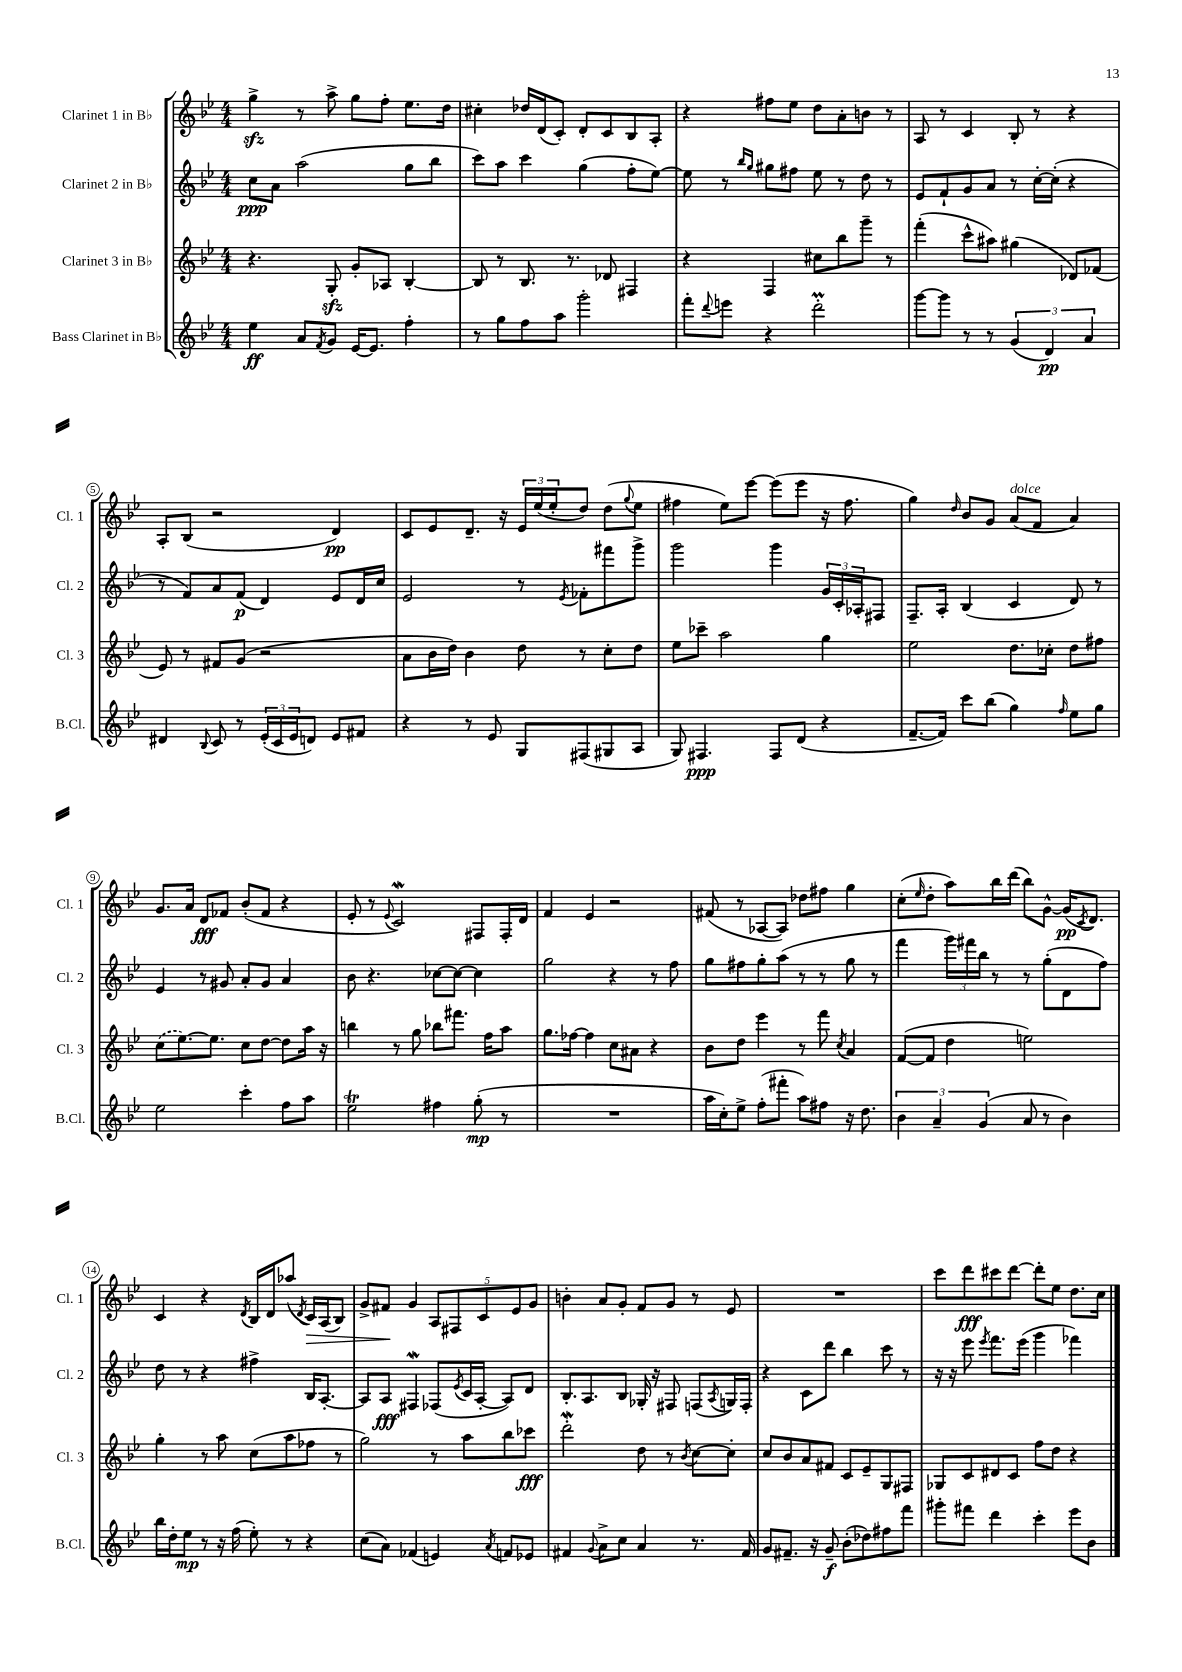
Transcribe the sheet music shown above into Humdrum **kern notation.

**kern	**dynam	**kern	**dynam	**kern	**dynam	**kern	**dynam
*part4	*part4	*part3	*part3	*part2	*part2	*part1	*part1
*staff4	*staff4	*staff3	*staff3	*staff2	*staff2	*staff1	*staff1
*I"Bass Clarinet in B♭	*	*I"Clarinet 3 in B♭	*	*I"Clarinet 2 in B♭	*	*I"Clarinet 1 in B♭	*
*I'B.Cl.	*	*I'Cl. 3	*	*I'Cl. 2	*	*I'Cl. 1	*
*clefG2	*	*clefG2	*	*clefG2	*	*clefG2	*
*k[b-e-]	*	*k[b-e-]	*	*k[b-e-]	*	*k[b-e-]	*
*M4/4	*	*M4/4	*	*M4/4	*	*M4/4	*
=1	=1	=1	=1	=1	=1	=1	=1
4ee-\	ff	4.r	.	8cc\L	ppp	4ggzz^\	.
.	.	.	.	8a\J	.	.	.
8a/L	.	.	.	(2aa\	.	8r	.
8qf/	.	.	.	.	.	.	.
8g/J	.	8Gzz'/	.	.	.	8aa^\	.
[16e-/KL	.	8g'/L	.	.	.	8gg\L	.
8.e-/J]	.	.	.	.	.	.	.
.	.	8A-X/J	.	.	.	8ff'\J	.
4ff'\	.	[4B-'/	.	8gg\L	.	8.ee-\L	.
.	.	.	.	8bb-\J	.	.	.
.	.	.	.	.	.	16dd\Jk	.
=2	=2	=2	=2	=2	=2	=2	=2
8r	.	8B-/]	.	8ccc\L)	.	4cc#X'\	.
8gg\L	.	8r	.	8aa\J	.	.	.
8ff\	.	8.B-/	.	4ccc\	.	16dd-X/LL	.
.	.	.	.	.	.	(16d/J	.
8aa\J	.	.	.	.	.	8c'/J)	.
.	.	8.r	.	.	.	.	.
2ggg'\	.	.	.	(4gg\	.	8d'/L	.
.	.	8d-X/	.	.	.	8c/	.
.	.	4F#X/	.	8ff'\L	.	8B-/	.
.	.	.	.	[8ee-\J)	.	8A'/J	.
=3	=3	=3	=3	=3	=3	=3	=3
8fff'\L	.	4r	.	8ee-\]	.	4r	.
8qqddd/	.	.	.	.	.	.	.
8eeen\J	.	.	.	8r	.	.	.
.	.	.	.	16qqbb-/LL	.	.	.
.	.	.	.	16qqgg/JJ	.	.	.
4r	.	4F/	.	8gg#X\L	.	8ff#X\L	.
.	.	.	.	8ff#X\J	.	8ee-\J	.
2dddm'\	.	8cc#X\L	.	8ee-\	.	8dd\L	.
.	.	8bb-\	.	8r	.	8a'\	.
.	.	8ggg~\J	.	8dd\	.	8bn\J	.
.	.	8r	.	8r	.	8r	.
=4	=4	=4	=4	=4	=4	=4	=4
[8ggg\L	.	(4fff'\	.	8e-/L	.	8A/	.
8ggg\J]	.	.	.	8f`/	.	8r	.
8r	.	8ccc^^\L	.	8g/	.	4c/	.
8r	.	8aa#X\J)	.	8a/J	.	.	.
(6g/	.	(4gg#X\	.	8r	.	8B-'/	.
.	.	.	.	[16cc'\LL	.	8r	.
6d/)	pp	.	.	.	.	.	.
.	.	.	.	(16cc'\JJ]	.	.	.
.	.	8d-X/L)	.	4r	.	4r	.
6a/	.	.	.	.	.	.	.
.	.	(8f-X/J	.	.	.	.	.
!!LO:LB:g=z
=5	=5	=5	=5	=5	=5	=5	=5
4d#X/	.	8e-/)	.	8r	.	8A'/L	.
.	.	8r	.	8f/L)	.	(8B-/J	.
8qqB-/	.	.	.	.	.	.	.
8c/	.	8f#X/L	.	8a/	.	2r	.
8r	.	(8g/J	.	(8f/J	p	.	.
(24e-'/LL	.	2r	.	4d/)	.	.	.
24c/	.	.	.	.	.	.	.
24e-/J	.	.	.	.	.	.	.
8dn/J)	.	.	.	.	.	.	.
8e-/L	.	.	.	8e-/L	.	4d/)	pp
8f#X/J	.	.	.	16d/L	.	.	.
.	.	.	.	16cc/JJ	.	.	.
=6	=6	=6	=6	=6	=6	=6	=6
4r	.	8a\L	.	2e-/	.	8c/L	.
.	.	16b-\L	.	.	.	8e-/	.
.	.	16dd\JJ)	.	.	.	.	.
8r	.	4b-\	.	.	.	8.d~/J	.
8e-/	.	.	.	.	.	.	.
.	.	.	.	.	.	16r	.
8G/L	.	8dd\	.	8r	.	24e-/LL	.
.	.	.	.	.	.	(24ee-/	.
.	.	.	.	.	.	24ee-'/J	.
.	.	.	.	8qe-/	.	.	.
(8F#X/	.	8r	.	8f-X'\L	.	8dd/J)	.
8G#X/	.	8cc'\L	.	8fff#X\	.	(8dd\L	.
.	.	.	.	.	.	8qqgg/	.
8A/J	.	8dd\J	.	8ggg^\J	.	8ee-\J	.
=7	=7	=7	=7	=7	=7	=7	=7
8G/)	.	8ee-\L	.	2ggg\	.	4ff#X\	.
4.F#X/	ppp	8ccc-X~\J	.	.	.	.	.
.	.	2aa\	.	.	.	8ee-\L)	.
.	.	.	.	.	.	[8eee-\J	.
8F#/L	.	.	.	4ggg\	.	(8eee-\L]	.
(8d/J	.	.	.	.	.	8eee-\J	.
4r	.	4gg\	.	24g/LL	.	16r	.
.	.	.	.	24c'/	.	.	.
.	.	.	.	.	.	8.ff#\	.
.	.	.	.	24A-X'/J	.	.	.
.	.	.	.	8F#X/J	.	.	.
=8	=8	=8	=8	=8	=8	=8	=8
[8.f~/L	.	2ee-\	.	8.F~/L	.	4gg\)	.
16f/Jk])	.	.	.	16A'/Jk	.	.	.
.	.	.	.	.	.	16qqdd/	.
8ccc\L	.	.	.	(4B-/	.	8b-/L	.
(8bb-\J	.	.	.	.	.	8g/J	.
!	!	!	!	!	!	!LO:TX:a:i:t=dolce	!
4gg\)	.	8.dd\L	.	4c/	.	(8a/L	.
.	.	.	.	.	.	8f/J	.
.	.	16cc-X'\Jk	.	.	.	.	.
16qqff/	.	.	.	.	.	.	.
8ee-\L	.	8dd\L	.	8d/)	.	4a/)	.
8gg\J	.	8ff#X\J	.	8r	.	.	.
!!LO:LB:g=z
=9	=9	=9	=9	=9	=9	=9	=9
2ee-\	.	(8cc\L	.	4e-/	.	8.g/L	.
.	.	[8.ee-\)	.	.	.	.	.
.	.	.	.	.	.	16a/Jk	.
.	.	.	.	8r	.	8d/L	fff
.	.	8.ee-\J]	.	.	.	.	.
.	.	.	.	8g#X/	.	8f-X/J	.
4ccc'\	.	8cc\L	.	8a'/L	.	(8b-'/L	.
.	.	[8dd\J	.	8g#/J	.	8f-/J	.
8ff\L	.	8dd\L]	.	4a/	.	4r	.
8aa\J	.	16aa\Jk	.	.	.	.	.
.	.	16r	.	.	.	.	.
=10	=10	=10	=10	=10	=10	=10	=10
2ee-T\	.	4bbn\	.	8b-\	.	8e-'/	.
.	.	.	.	4.r	.	8r	.
.	.	.	.	.	.	8qqe-/	.
.	.	8r	.	.	.	2cW/)	.
.	.	8gg\	.	.	.	.	.
4ff#X\	.	8bb-X\L	.	[8cc-X\L	.	.	.
.	.	8.fff#X\J	.	8cc-\J_	.	.	.
(8gg'\	mp	.	.	4cc-\]	.	8F#X/L	.
.	.	16ff\KL	.	.	.	.	.
8r	.	8aa\J	.	.	.	16F#'/L	.
.	.	.	.	.	.	16d/JJ	.
=11	=11	=11	=11	=11	=11	=11	=11
1r	.	8.gg\L	.	2gg\	.	4f/	.
.	.	[16ff-X\Jk	.	.	.	.	.
.	.	4ff-\]	.	.	.	4e-/	.
.	.	8cc\L	.	4r	.	2r	.
.	.	8a#X\J	.	.	.	.	.
.	.	4r	.	8r	.	.	.
.	.	.	.	8ff\	.	.	.
=12	=12	=12	=12	=12	=12	=12	=12
16aa\LL	.	8b-\L	.	8gg\L	.	(8f#X/	.
16cc'\J)	.	.	.	.	.	.	.
8ee-^\J	.	8dd\J	.	8ff#X\	.	8r	.
(8ff'\L	.	4eee-\	.	8gg'\	.	[8A-X/L	.
8fff#X'\J	.	.	.	(8aa\J	.	8A-/J])	.
8aa\L)	.	8r	.	8r	.	8dd-X\L	.
8ff#X\J	.	8fff\	.	8r	.	8ff#X\J	.
.	.	8qcc/	.	.	.	.	.
16r	.	4a/	.	8gg\	.	4gg\	.
8.dd\	.	.	.	.	.	.	.
.	.	.	.	8r	.	.	.
=13	=13	=13	=13	=13	=13	=13	=13
6b-\	.	([8f/L	.	4fff\	.	(8cc'\L	.
.	.	.	.	.	.	16qqee-/	.
.	.	8f/J]	.	.	.	8dd'\J	.
6a~/	.	.	.	.	.	.	.
.	.	4dd\	.	24ggg\LL)	.	8aa\L)	.
.	.	.	.	24fff#X\	.	.	.
(6g/	.	.	.	24bb-\JJ	.	.	.
.	.	.	.	8r	.	16bb-\L	.
.	.	.	.	.	.	(16ddd\JJ	.
8a/	.	2een\)	.	8r	.	8bb-\L)	.
8r	.	.	.	(8gg'\L	.	[8g^^\J	.
4b-\)	.	.	.	8d\	.	(16g/KL]	pp
.	.	.	.	.	.	8qc/	.
.	.	.	.	.	.	8.d/J)	.
.	.	.	.	8ff\J)	.	.	.
!!LO:LB:g=z
=14	=14	=14	=14	=14	=14	=14	=14
16bb-\LL	.	4gg'\	.	8dd\	.	4c/	.
16dd'\J	.	.	.	.	.	.	.
8ee-\J	mp	.	.	8r	.	.	.
8r	.	8r	.	4r	.	4r	.
16r	.	8aa\	.	.	.	.	.
(16ff\	.	.	.	.	.	.	.
.	.	.	.	.	.	8qd/	.
8ee-'\)	.	(8cc\L	.	4ff#X^\	.	16B-/LL	.
.	.	.	.	.	.	16d/J	.
8r	.	8aa\	.	.	.	(8aa-X/J	.
.	.	.	.	.	.	8qd/	.
!	!	!	!	!	!	!	!LO:HP:b
4r	.	8ff-X\J	.	16B-/KL	.	16c/LL)	>
.	.	.	.	[8.A'/J	.	(16A/J	.
.	.	8r	.	.	.	8B-/J)	.
=15	=15	=15	=15	=15	=15	=15	=15
(8cc\L	.	2gg\)	.	8A/L]	.	8g^/L	.
8a\J)	.	.	.	8A/J	fff	8f#X/J	.
(4f-X/	.	.	.	4F#XW/	.	4g/	]
4en/)	.	8r	.	(8F-X/L	.	10A/L	.
.	.	.	.	.	.	10F#X/	.
.	.	.	.	8qe-/	.	.	.
.	.	8aa\L	.	16c/L	.	.	.
.	.	.	.	[16A'/JJ	.	.	.
.	.	.	.	.	.	10c/	.
8qa/	.	.	.	.	.	.	.
8fn/L	.	8bb-\	.	8A/L])	.	.	.
.	.	.	.	.	.	10e-/	.
8e-X/J	.	8ccc-X\J	fff	8d/J	.	.	.
.	.	.	.	.	.	10g/J	.
=16	=16	=16	=16	=16	=16	=16	=16
4f#X/	.	2dddW'\	.	8.B-'/L	.	4bn'\	.
.	.	.	.	8.A/	.	.	.
8qqg/	.	.	.	.	.	.	.
8a^\L	.	.	.	.	.	8a/L	.
8cc\J	.	.	.	8B-/J	.	8g'/J	.
4a/	.	8dd\	.	16G-X'/	.	8f/L	.
.	.	.	.	16r	.	.	.
.	.	8r	.	8F#X/	.	8g/J	.
.	.	8qb-/	.	.	.	.	.
8.r	.	[8cc\L	.	(8Fn/L	.	8r	.
.	.	.	.	8qA/	.	.	.
.	.	8cc'\J]	.	16Gn/L)	.	8e-/	.
16f#/	.	.	.	16F'/JJ	.	.	.
=17	=17	=17	=17	=17	=17	=17	=17
8g/L	.	8cc/L	.	4r	.	1r	.
8.f#X~/J	.	8b-/	.	.	.	.	.
.	.	8a/	.	8c\L	.	.	.
16r	.	.	.	.	.	.	.
8g~/	f	8f#X/J	.	8ddd\J	.	.	.
(8b-'\L	.	8c/L	.	4bb-\	.	.	.
8dd-X\)	.	8e-~/	.	.	.	.	.
8ff#X\	.	8G/	.	8ccc\	.	.	.
8fff\J	.	8F#X/J	.	8r	.	.	.
=18	=18	=18	=18	=18	=18	=18	=18
8ggg#X'\L	.	8G-X/L	.	16r	.	8ccc\L	.
.	.	.	.	16r	.	.	.
8fff#X\J	.	8c/	.	8eee-\	.	8ddd\	fff
.	.	.	.	8qeee-/	.	.	.
4ddd\	.	8d#X/	.	8.fff\L	.	8ccc#X\	.
.	.	8c/J	.	.	.	[8ddd\J	.
.	.	.	.	(16eee-\Jk	.	.	.
4ccc'\	.	8ff\L	.	4ggg\	.	8ddd'\L]	.
.	.	8dd\J	.	.	.	8ee-\J	.
8eee-\L	.	4r	.	4fff-X\)	.	8.dd\L	.
8b-\J	.	.	.	.	.	.	.
.	.	.	.	.	.	16cc\Jk	.
==	==	==	==	==	==	==	==
*-	*-	*-	*-	*-	*-	*-	*-
